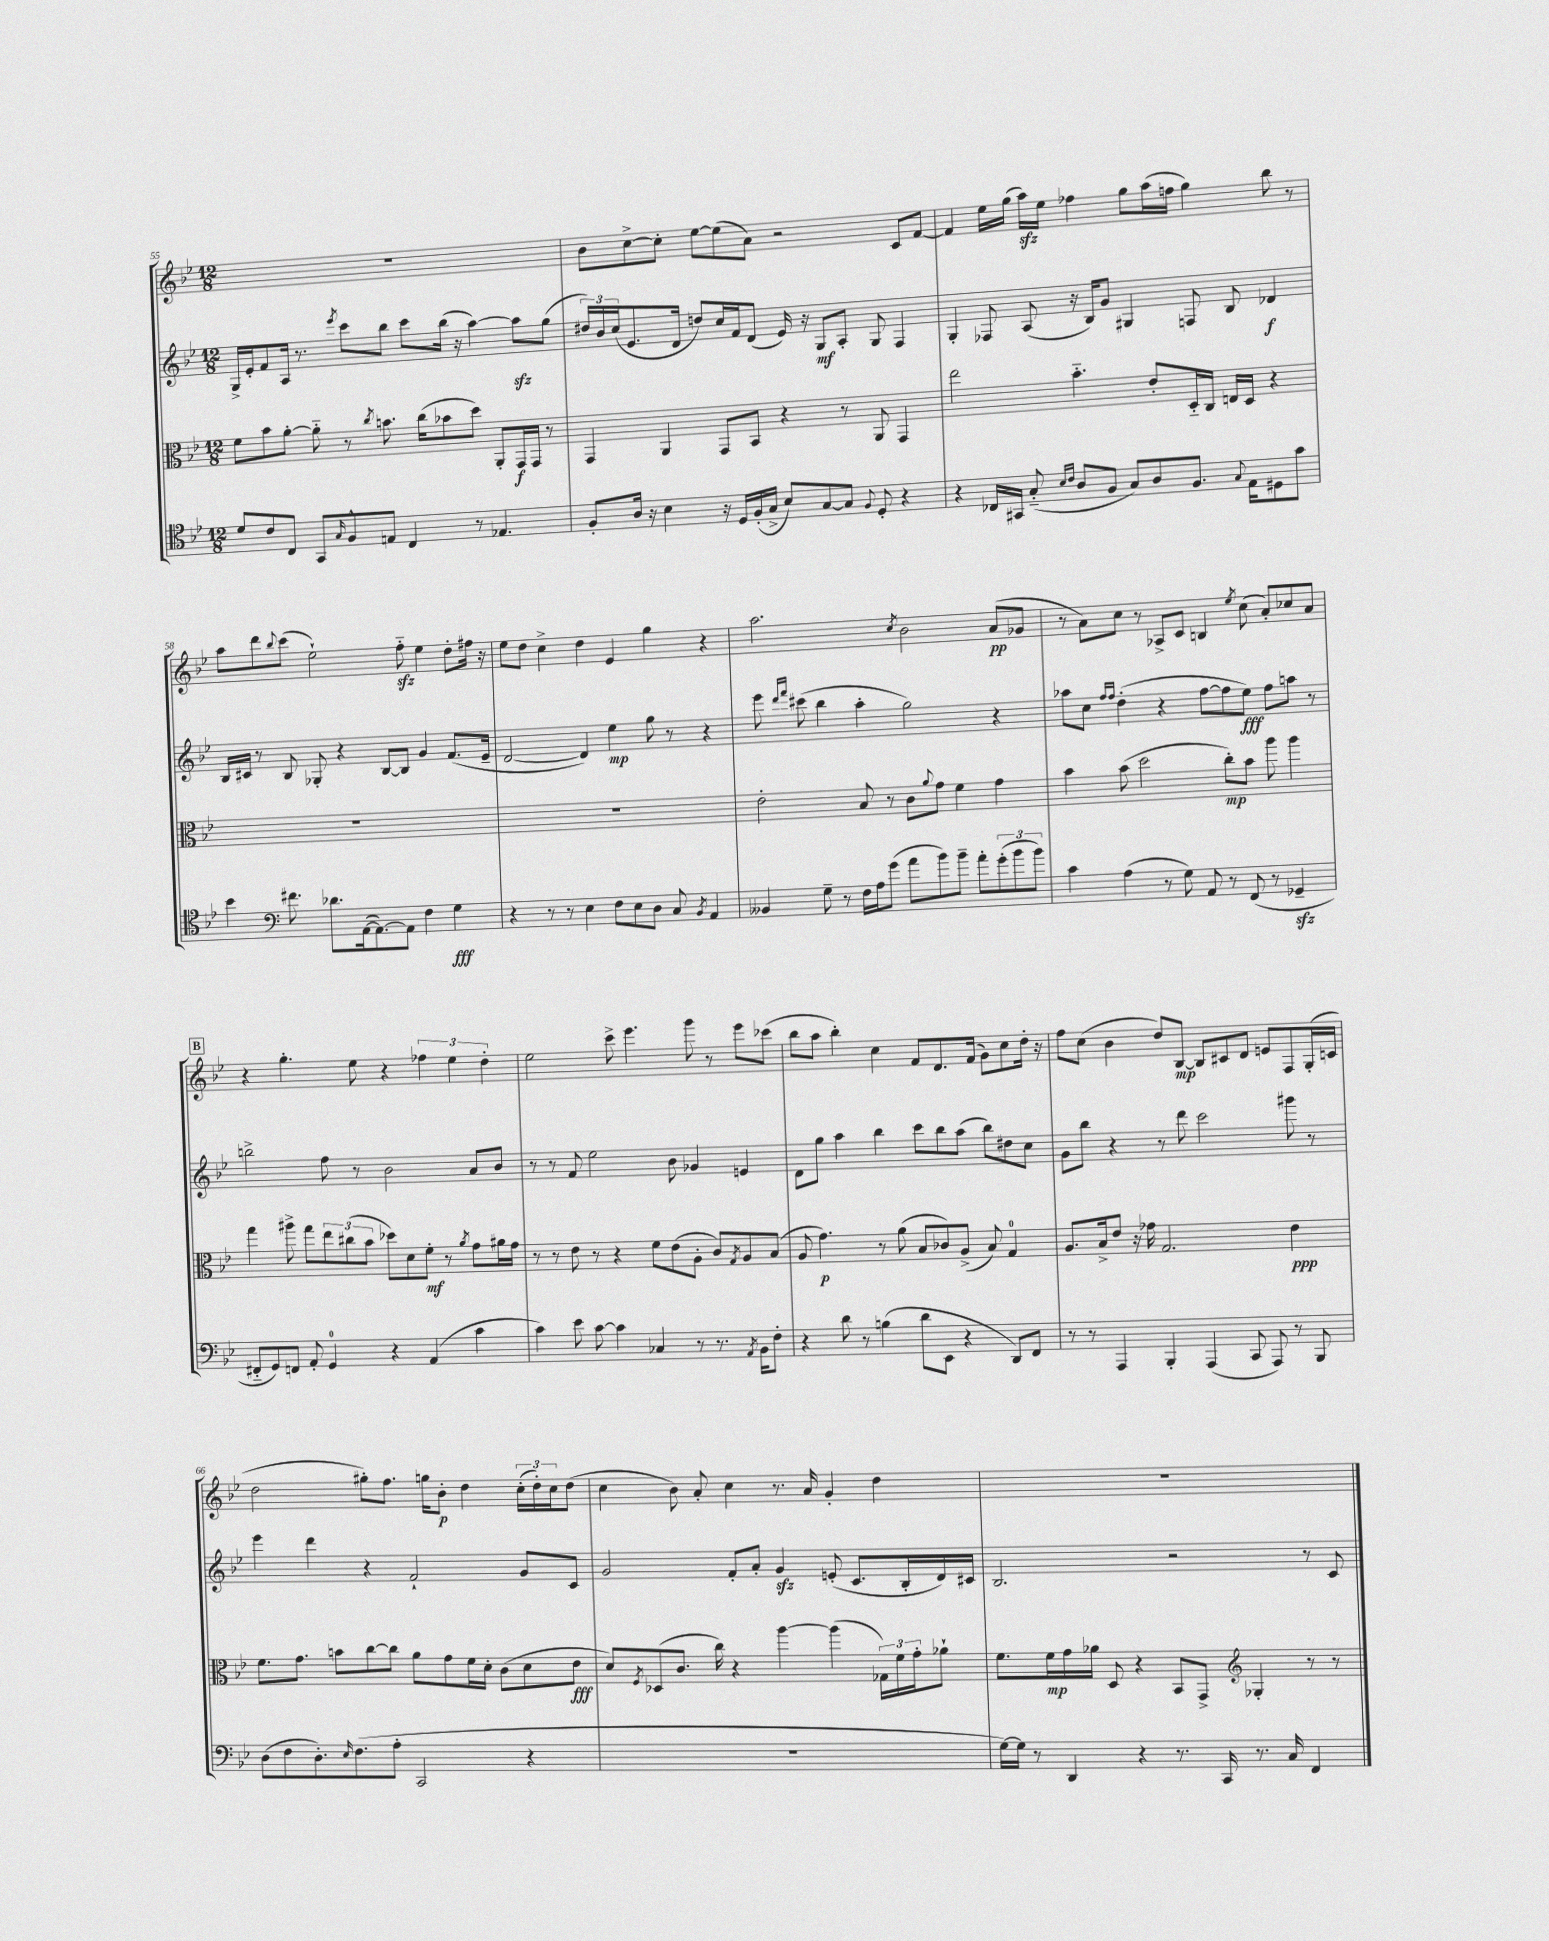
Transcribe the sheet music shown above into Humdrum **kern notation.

**kern	**kern	**kern	**kern
*staff4	*staff3	*staff2	*staff1
*clefC4	*clefC3	*clefG2	*clefG2
*k[b-e-]	*k[b-e-]	*k[b-e-]	*k[b-e-]
*M12/8	*M12/8	*M12/8	*M12/8
8d	8f	16G^	1.r
.	.	16e-'	.
8c	8b-	8f	.
8C	[8a'	16A	.
.	.	8.r	.
8GG	8a'~]	.	.
16qqG	.	8qeee-	.
8F^^	8r	8ccc	.
.	8qcc	.	.
8E	8.b	8bb-	.
4C	.	8ccc	.
.	(16cc	.	.
.	8b-	(16bb-	.
.	.	16r	.
8r	8dd)	[4aa)	.
4.E-	8AA'	.	.
.	16GG	8aa]	.
.	16GG	.	.
.	8r	(8gg	.
=	=	=	=
8F'	4GG	24dd#)	8b-
.	.	24b-	.
.	.	(24cc	.
16A	.	8.e-	[8cc^
16r	.	.	.
4B-	4AA	.	8cc']
.	.	16d	.
.	.	8dd)	[8ee-
16r	8GG	16cc	(8ee-]
16D	.	16f	.
(16F'	8BB-	(8d	8a)
16G^	.	.	.
8B-)	4r	16e-)	2r
.	.	16r	.
[8G	.	8G	.
8G]	8r	8A'	.
8qqF	.	.	.
8D'	8AA	8G	.
4r	4GG	4F	8c
.	.	.	[8f
=	=	=	=
4r	2ee-	4G'	4f]
16C-	.	8F-	16ee-
16GG#	.	.	(16gg
(8G'~	.	(8A	16aa)
.	.	.	16ee-
16qqB-	.	.	.
16qqc	.	.	.
8A	4.b-'~	16r	4ff-
.	.	16B-)	.
8F	.	8g	.
8G)	.	4G#	8gg
8A	8e-'	.	(16aa
.	.	.	16ff
8.F	16D'~	8F	4gg)
.	16C	.	.
.	16E	8B-	.
8qqG	.	.	.
16E-	16D	.	.
8D#	4r	4d-	8bb-
8g	.	.	8r
=	=	=	=
4b-	1.r	16B-	8aa
.	.	16c#	.
.	.	8r	8ddd
*clefF4	*	*	*
.	.	.	8qqbb-
8.f#	.	8B-	(8ccc
.	.	8G-'	2ee-`)
8.d-	.	.	.
.	.	4r	.
([16AA	.	.	.
8.AA_)	.	.	.
.	.	[8B-	.
8AA]	.	8B-]	8ff'~
4F	.	4g	4ee-
4G	.	(8.f	8dd'
.	.	.	16ff#
.	.	16e-~	16r
=	=	=	=
4r	1.r	[2d	8ee-
.	.	.	8dd
8r	.	.	4cc^
8r	.	.	.
4E-	.	4d])	4dd
8F	.	4ee-	4e-
8E-	.	.	.
8D	.	8gg	4gg
8C	.	8r	.
8qBB-	.	.	.
4AA	.	4r	4r
=	=	=	=
4BB--	2e-'	8eee-	2.aa
.	.	16qqddd	.
.	.	16qqfff	.
.	.	(8ccc#	.
8G~	.	4bb-	.
8r	.	.	.
16F	8B-	4aa'	.
16A	.	.	.
(8g	8r	.	.
.	.	.	8qcc
8a	8c	2gg)	2b-
.	8qqa	.	.
8b-)	8g	.	.
8b-~	4f	.	.
8a'	.	.	.
(12g'	4g	4r	(8a
12b-	.	.	.
.	.	.	8g-
12b-)	.	.	.
=	=	=	=
4c	4b-	8aa-	8r
.	.	8cc	8a)
.	.	16qqff	.
.	.	16qqff	.
(4A	(8b-	(4dd'	8cc
.	2dd	.	8r
8r	.	4r	8A-^
8G)	.	.	8c
8AA	.	[8ff	4B
8r	8cc')	8ff]	.
.	.	.	8qee-
(8FF	8b-	8ee-)	(8cc
8r	8aa	8ff	8a')
4GG-~	4aa	8aa	8cc-
.	.	8r	8a
=	=	=	=
8FF#'~	4gg	2bb^	4r
8GG)	.	.	.
8FF	8aa#^	.	4.gg'
8AA'	8gg	.	.
4GG	12ee-	8ff	.
.	(12cc#	.	.
.	.	8r	8ee-
.	12b-	.	.
4r	8dd-)	2b-	4r
.	8d	.	.
(4AA	8f'	.	6ff-
.	8r	.	.
.	.	.	6ee-
.	8qa	.	.
4c	8g	8a	.
.	.	.	6dd'
.	16a#	8b-	.
.	16g	.	.
=	=	=	=
4c)	8r	8r	2ee-
.	8r	8r	.
8e-	8e-	8f	.
[8c	8r	2ee-	.
4c]	4r	.	8ccc^
.	.	.	4.eee-
4C-	8f	.	.
.	(8e-	8b-	.
8r	8A'	4g-	8ggg
8.r	8c)	.	8r
.	8qG	.	.
.	8A	4e	8eee-
8qAA	.	.	.
16BB-	.	.	.
8F'	(8B-	.	(8ccc-
=	=	=	=
4r	8A	8d	8bb-
.	4.g)	8gg	8aa
8d	.	4aa	4bb-')
8r	.	.	.
(4B	8r	4bb-	4cc
.	(8a	.	.
8d	8B-	8ccc	8f
8EE-	8c-)	8bb-	8.d
4r	(8A^	(8aa	.
.	.	.	(16f
.	8B-)	8bb-)	8g)
8DD)	4G	8dd#	8cc
8FF	.	8cc	16dd'
.	.	.	16r
=	=	=	=
8r	8.A	8g	8ff
8r	.	8bb-	(8cc
.	16B-^	.	.
4AAA	8e-	4r	4b-
.	16r	.	.
.	16g-	.	.
4BBB-'	2.G	8r	8dd)
.	.	8ddd	[8B-
(4AAA	.	2ccc	8B-]
.	.	.	8c#
8CC	.	.	8d
8AAA)	.	.	8e
8r	4e-	8ggg#	8F
8BBB-	.	8r	(16G'
.	.	.	16c
=	=	=	=
(8D	8.f	4eee-	2dd
8F	.	.	.
.	8.g	.	.
8.D')	.	4ddd	.
.	8b	.	.
16qqE-	.	.	.
(8.F	.	.	.
.	[8cc	4r	8gg#')
8A'	8cc]	.	8.ff
2CC	8a	2f`	.
.	.	.	16gg
.	8g	.	8b-'
.	16f	.	4dd
.	16d'	.	.
.	(8c	.	.
4r	8d	8g	(24cc'
.	.	.	24dd')
.	.	.	24cc
.	8e-	8c	(8dd
=	=	=	=
1.r	8d)	2g	4cc
.	8qF	.	.
.	(8D-	.	.
.	8.c	.	8b-)
.	.	.	8a'
.	16cc)	.	.
.	4r	8f'	4cc
.	.	8a'	.
.	[4aa	4g	8.r
.	.	.	16a
.	(4aa]	(8e'	4g'
.	.	8.c	.
.	24G-)	.	4dd
.	24f	.	.
.	.	16B-'	.
.	24g'	.	.
.	8a-`	16d)	.
.	.	16c#	.
=	=	=	=
[16G)	8.f	2.B-	1.r
16G]	.	.	.
8r	.	.	.
.	16f	.	.
4DD	16g	.	.
.	16a-	.	.
.	8D	.	.
4r	4r	.	.
8.r	8BB-	2r	.
.	8GG^	.	.
16CC	.	.	.
*	*clefG2	*	*
8.r	4G-'	.	.
16C	.	.	.
4FF	8r	8r	.
.	8r	8c	.
==	==	==	==
*-	*-	*-	*-
